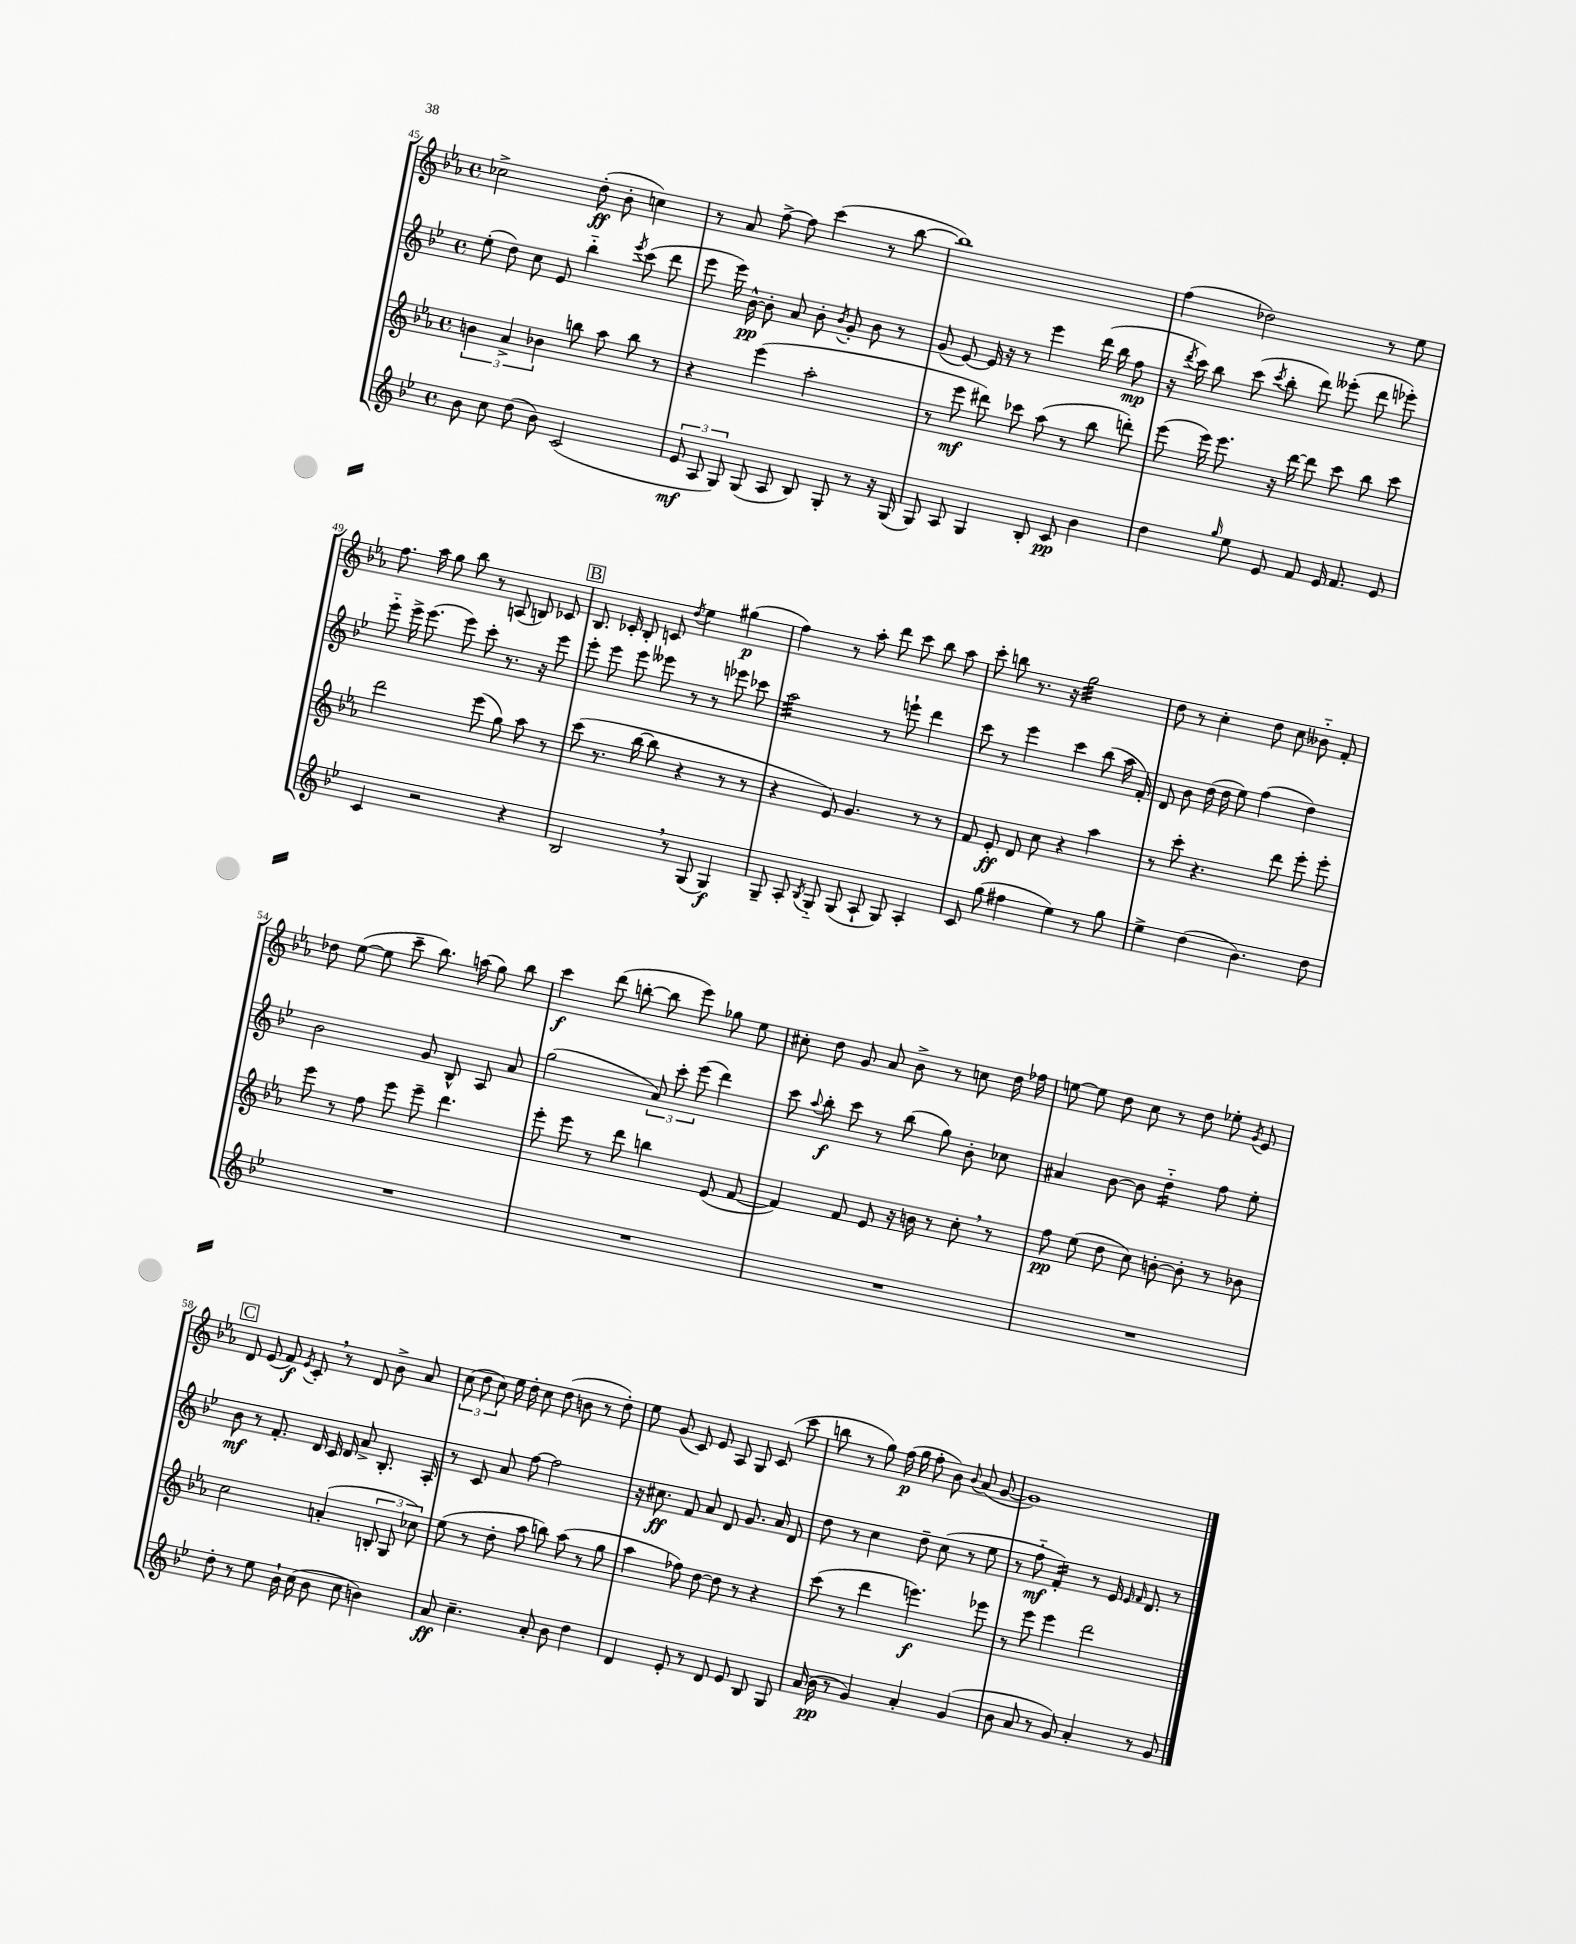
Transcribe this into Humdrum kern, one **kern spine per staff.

**kern	**kern	**kern	**kern
*staff4	*staff3	*staff2	*staff1
*clefG2	*clefG2	*clefG2	*clefG2
*k[b-e-]	*k[b-e-a-]	*k[b-e-]	*k[b-e-a-]
*M4/4	*M4/4	*M4/4	*M4/4
*met(c)	*met(c)	*met(c)	*met(c)
8b-	6b	(8ee-'	2cc-^
8cc	.	8dd)	.
.	6a-^	.	.
(8dd	.	8cc	.
.	6b-	.	.
8b-)	.	8e-	.
(2c	8bb	4bb-'~	(8dd'
.	8aa-	.	8b-'
.	.	8qeee-	.
.	8bb	(8ccc	4cc)
.	8r	8ddd	.
=	=	=	=
12e-	4r	8eee-	8r
12A	.	.	.
.	.	16eee-)	8a-
12G)	.	.	.
.	.	[16b-^^	.
(8G	(4eee-	8b-']	[8ff^
8A	.	8a	8ff]
8B-)	2aa-'	8b-'	(4ccc
.	.	8qb-	.
8G'	.	8g'	.
8r	.	8b-	8r
16r	.	8r	[8bb-
(16G	.	.	.
=	=	=	=
8G)	8r	(8g	1bb-])
8A	8eee-	[8e-)	.
4G	8ddd#)	16e-]	.
.	.	16r	.
.	8ccc-	8r	.
8B-'	(8aa-	4eee-	.
8c	8r	.	.
4b-	8bb-	(16ddd	.
.	.	16bb-	.
.	8ddd')	8ff	.
=	=	=	=
4dd	(8eee-	16r	(4ff
.	.	8qddd	.
.	.	16ccc)	.
.	16eee-)	8bb-	.
.	8.eee-	.	.
16qqgg	.	.	.
8ee-	.	(8ccc	2dd-)
.	.	8qccc	.
8e-	16r	8bb-'	.
.	[16ddd	.	.
8f	8ddd]	8ddd)	.
16e-	8ccc	(8eee--'	.
8.f	.	.	.
.	8bb-	8ddd	8r
8e-	8ccc	8eee-')	8ee-
=	=	=	=
4c	2ddd	8eee-'~	8.ff
.	.	16eee-^	.
.	.	(8.eee-	16aa-
2r	.	.	8gg
.	.	8eee-)	8bb-
.	(8eee-	8ccc'	8r
.	8gg)	8.r	(8A
4r	8aa-	.	8B)
.	.	16r	.
.	8r	8eee-	8c-
=	=	=	=
2B-	(8ccc	8eee-'	8.B-
.	8.r	8eee-	.
.	.	.	16c-'
.	.	8eee-	8B-'
.	[16bb-	.	.
.	8bb-]	8eee--	8c
.	.	.	8qdd
8r	4r	8r	4ee-
(8G	.	8r	.
4G)	8r	8eee-	(4gg#
.	8r	8ccc-	.
=	=	=	=
8G~	4r	2aa	4ff)
8A'	.	.	.
8qB-	.	.	.
8G'~	8e-)	.	8r
(8G	4.g	.	8aa-'
8A`	.	8r	8ddd
8G)	.	8eee`	8ccc
4A'	8r	4ddd	8bb-
.	8r	.	8aa-
=	=	=	=
8c	8f	8ccc	8ccc'
(8gg	8e-'	8r	8bb
4ff#	8d	4eee-	8.r
.	8cc	.	.
.	.	.	16r
4ee-)	4r	4ccc	2gg
8r	4aa-	(8bb-	.
8gg	.	16aa	.
.	.	16f')	.
=	=	=	=
4ee-^	8r	8d	8dd
.	8ccc'	8b-	8r
(4dd	4.r	(16dd	4cc'
.	.	16dd	.
.	.	8ee-)	.
4.b-)	.	(4ff	8dd
.	8ddd	.	8cc
.	8eee-'	4dd)	8b--'~
8dd	8eee-'	.	8f'
=	=	=	=
1r	8eee-	2b-	8dd-
.	8r	.	([8ee-
.	8ff	.	8ee-]
.	8eee-	.	8ccc~
.	8eee-~	8g	8.bb-)
.	4.ddd	8B-^^	.
.	.	.	(16aa
.	.	8A	8gg)
.	.	8a	8bb-
=	=	=	=
1r	8eee-'	(2gg	4ccc
.	8eee-	.	.
.	8r	.	(8ddd
.	8ddd	.	[8bb'
.	4bb	12a)	8bb]
.	.	12ccc'	.
.	.	.	8eee-)
.	.	(12eee-	.
.	(8e-	4ddd)	8gg-
.	[8f	.	8ee-
=	=	=	=
1r	4f])	8ccc	8cc#'
.	.	8qqaa	.
.	.	8bb-'	8dd
.	8f	8ccc	8g
.	8e-	8r	8a-
.	16r	(8bb-	8b-^
.	16b	.	.
.	8r	8gg)	8r
.	8cc'	8b-'	8cc
.	8r	8cc-	16dd
.	.	.	16ff-
=	=	=	=
1r	8ff	4a#	[8ee
.	(8ee-	.	8ee]
.	8dd	[8b-	8dd
.	8cc)	8b-]	8cc
.	[8b'	4dd'~	8r
.	8b']	.	8dd
.	8r	8ff	8ee-'
.	.	.	8qg
.	8b-	8ee-'	8e-
=	=	=	=
8dd'	2cc	8b-	8d
8r	.	8r	(8e-
8ee-	.	8.f'	8f)
.	.	.	8qe-
16b-`	.	.	8c'
(16cc	.	16d	.
8b-	(4a'	16c	8r
.	.	16d	.
8cc	.	8a^	8d
4b)	12B'	8.B-'	8b-^
.	12G	.	.
.	.	.	8a-
.	12cc-)	.	.
.	.	16A'	.
=	=	=	=
8a	(8ee-	8r	(12cc
.	.	.	12dd
4.cc~	8r	8c	.
.	.	.	12cc)
.	8dd'	8a	16ee-
.	.	.	16dd'
.	8aa-	[8ff	8cc
8a'	8bb)	2ff]	(8dd
8b-	(8aa-	.	8b
4dd	8r	.	8r
.	8gg	.	8dd')
=	=	=	=
4d	4aa-	16r	8ee-
.	.	8.cc#	.
.	.	.	(8g
8e-'	8ff-)	8f	8c)
8r	[8dd	8a	8e-
8d	8dd]	8d	8A-
8e-	8r	8.g	8G
8B-	4r	.	(8c
.	.	16a	.
8G	.	8d	8ccc
=	=	=	=
(16a	(8ccc	8dd	8bb
16b-	.	.	.
8r	8r	8r	8r
4g)	4ddd	4cc	8gg)
.	.	.	(16ff
.	.	.	16gg
4a'	4.eee)	8dd~	8ff'
.	.	(8cc	8b-)
.	.	.	8qqb-
(4g	.	8r	(8a-
.	8eee-	8ee-	[8g
=	=	=	=
8b-	8r	8r	1g])
8a	8eee-	8ff'~	.
8r	4eee-	4f')	.
8g)	.	.	.
4a'	2ddd	8r	.
.	.	16e-	.
.	.	16qqe-	.
.	.	16qqf	.
.	.	8.d	.
8r	.	.	.
8g	.	8r	.
==	==	==	==
*-	*-	*-	*-
